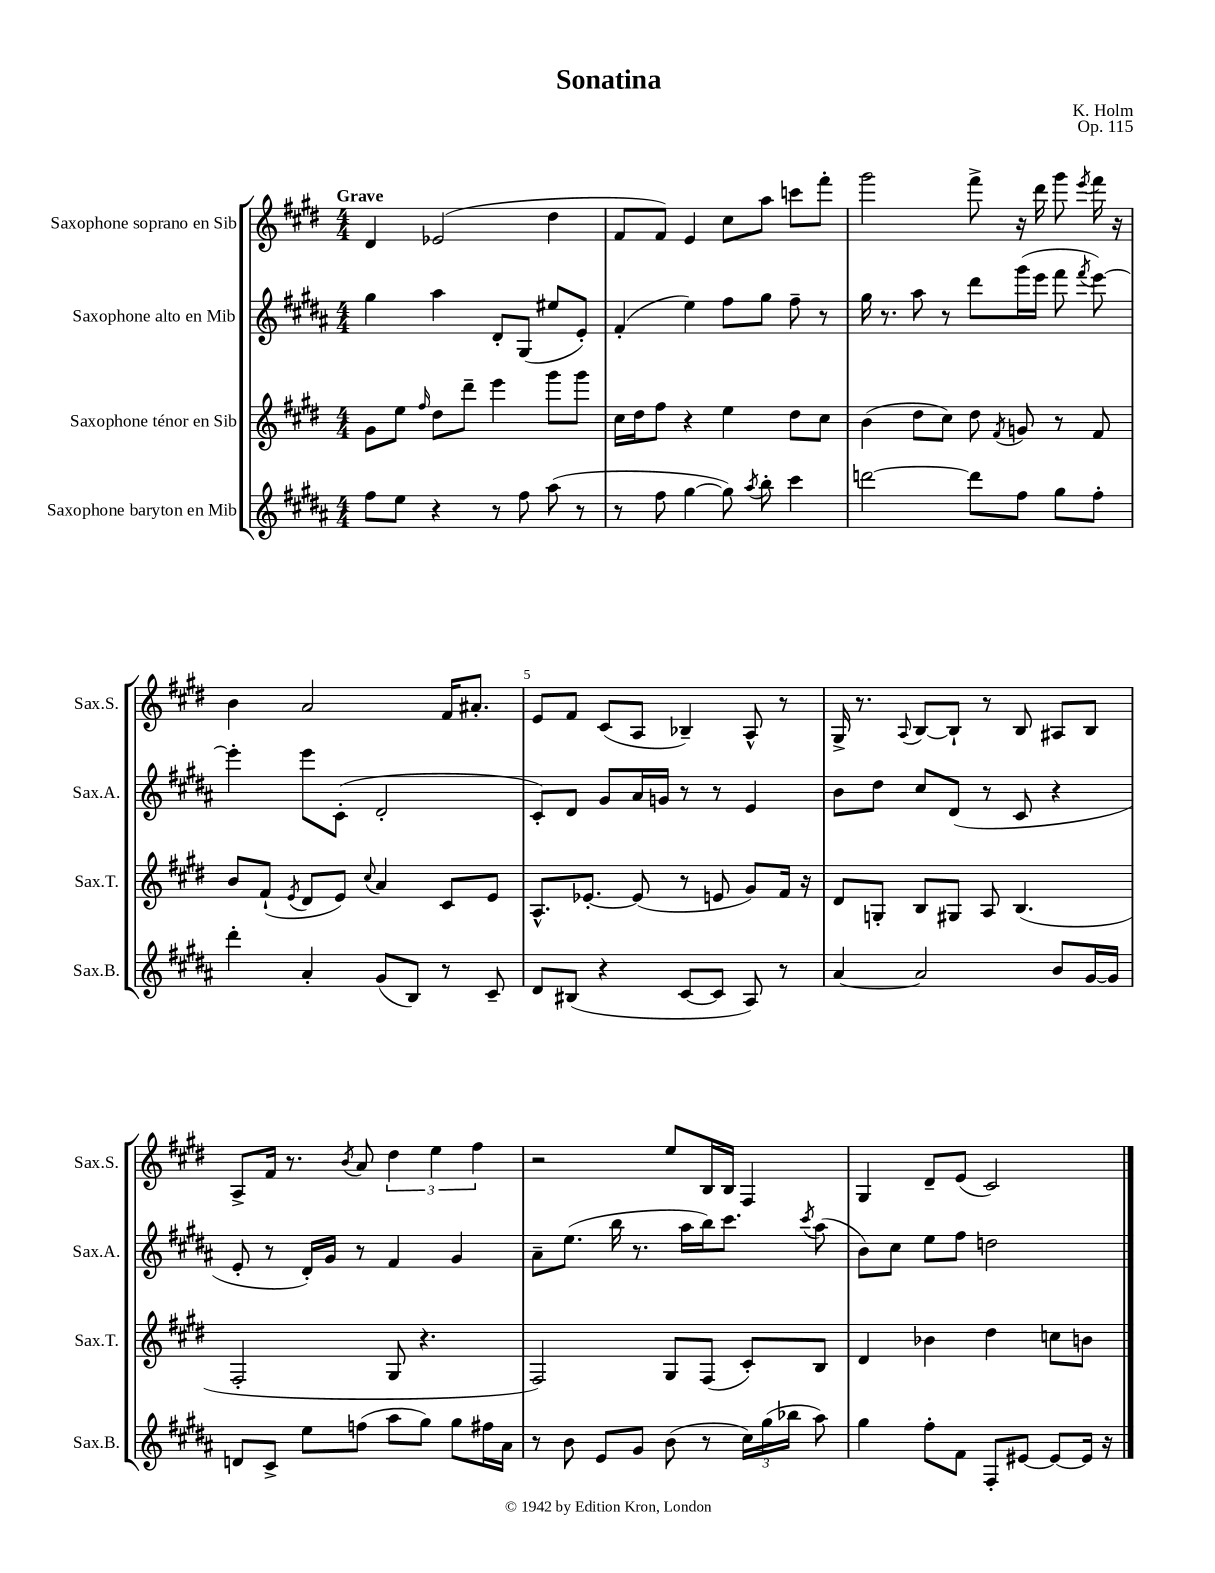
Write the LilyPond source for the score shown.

\header { title = "Sonatina" composer = "K. Holm" opus = "Op. 115" }
<<
\new StaffGroup <<
\new Staff = "s0" \with { instrumentName = "Saxophone soprano en Sib" shortInstrumentName = "Sax.S." } {
    \clef treble \key e \major \numericTimeSignature \time 4/4 \tempo "Grave"
    \autoBeamOff dis'4 ees'2( dis''4 |
    fis'8[ fis'8]) e'4 cis''8[ a''8] c'''8[ fis'''8]-. |
    gis'''2 fis'''8-> r16 dis'''16 gis'''8 \acciaccatura { e'''8 } fis'''16 r16 |
    b'4 a'2 fis'16[ ais'8.]-. |
    e'8[ fis'8] cis'8[( a8] bes4--) a8-^ r8 |
    gis16-> r8. \appoggiatura { a8 } b8[~ b8]-! r8 b8 ais8[ b8] |
    a8[-> fis'16] r8. \acciaccatura { b'8 } a'8 \tuplet 3/2 { dis''4 e''4 fis''4 } |
    r2 e''8[ b16 b16] fis4 |
    gis4 dis'8[-- e'8]( cis'2) \bar "|." |
}
\new Staff = "s1" \with { instrumentName = "Saxophone alto en Mib" shortInstrumentName = "Sax.A." } {
    \clef treble \key b \major \numericTimeSignature \time 4/4
    \autoBeamOff gis''4 ais''4 dis'8[-. gis8]( eis''8[ e'8]-.) |
    fis'4-.( e''4) fis''8[ gis''8] fis''8-- r8 |
    gis''16 r8. ais''8 r8 dis'''8[ gis'''16( e'''16] fis'''8 \acciaccatura { fis'''8 } e'''8~) |
    e'''4-. e'''8[ cis'8]-.( dis'2-. |
    cis'8[-.) dis'8] gis'8[ ais'16 g'16] r8 r8 e'4 |
    b'8[ dis''8] cis''8[ dis'8]( r8 cis'8 r4 |
    e'8-. r8 dis'16[-.) gis'16] r8 fis'4 gis'4 |
    ais'8[-- e''8.]( b''16 r8. ais''16[ b''16) cis'''8.] \acciaccatura { cis'''8 } ais''8( |
    b'8[) cis''8] e''8[ fis''8] d''2 \bar "|." |
}
\new Staff = "s2" \with { instrumentName = "Saxophone ténor en Sib" shortInstrumentName = "Sax.T." } {
    \clef treble \key e \major \numericTimeSignature \time 4/4
    \autoBeamOff gis'8[ e''8] \grace { fis''16 } dis''8[ dis'''8]-- e'''4 gis'''8[ gis'''8] |
    cis''16[ dis''16 fis''8] r4 e''4 dis''8[ cis''8] |
    b'4( dis''8[ cis''8]) dis''8 \acciaccatura { fis'8 } g'8 r8 fis'8 |
    b'8[ fis'8]-!( \acciaccatura { e'8 } dis'8[ e'8]) \appoggiatura { cis''8 } a'4 cis'8[ e'8] |
    a8.[-^ ees'8.]~-. ees'8( r8 e'8 gis'8[) fis'16] r16 |
    dis'8[ g8]-. b8[ gis8] a8 b4.( |
    fis2-. gis8 r4. |
    fis2) gis8[ fis8]( cis'8[-.) b8] |
    dis'4 bes'4 dis''4 c''8[ b'8] \bar "|." |
}
\new Staff = "s3" \with { instrumentName = "Saxophone baryton en Mib" shortInstrumentName = "Sax.B." } {
    \clef treble \key b \major \numericTimeSignature \time 4/4
    \autoBeamOff fis''8[ e''8] r4 r8 fis''8 ais''8( r8 |
    r8 fis''8 gis''4~ gis''8) \acciaccatura { ais''8 } b''8-. cis'''4 |
    d'''2~ d'''8[ fis''8] gis''8[ fis''8]-. |
    dis'''4-. ais'4-. gis'8[( b8]) r8 cis'8-- |
    dis'8[ bis8]( r4 cis'8[~ cis'8] ais8) r8 |
    ais'4~ ais'2 b'8[ gis'16~ gis'16] |
    d'8[ cis'8]-> e''8[ f''8]( ais''8[ gis''8]) gis''8[ fis''16 ais'16] |
    r8 b'8 e'8[ gis'8] b'8( r8 \tuplet 3/2 { cis''16[) gis''16( bes''16] } ais''8) |
    gis''4 fis''8[-. fis'8] fis8[-. eis'8]~ eis'8[~ eis'16] r16 \bar "|." |
}
>>
>>
\layout { \context { \Score \override BarNumber.break-visibility = ##(#f #t #t) barNumberVisibility = #(every-nth-bar-number-visible 5) } }
